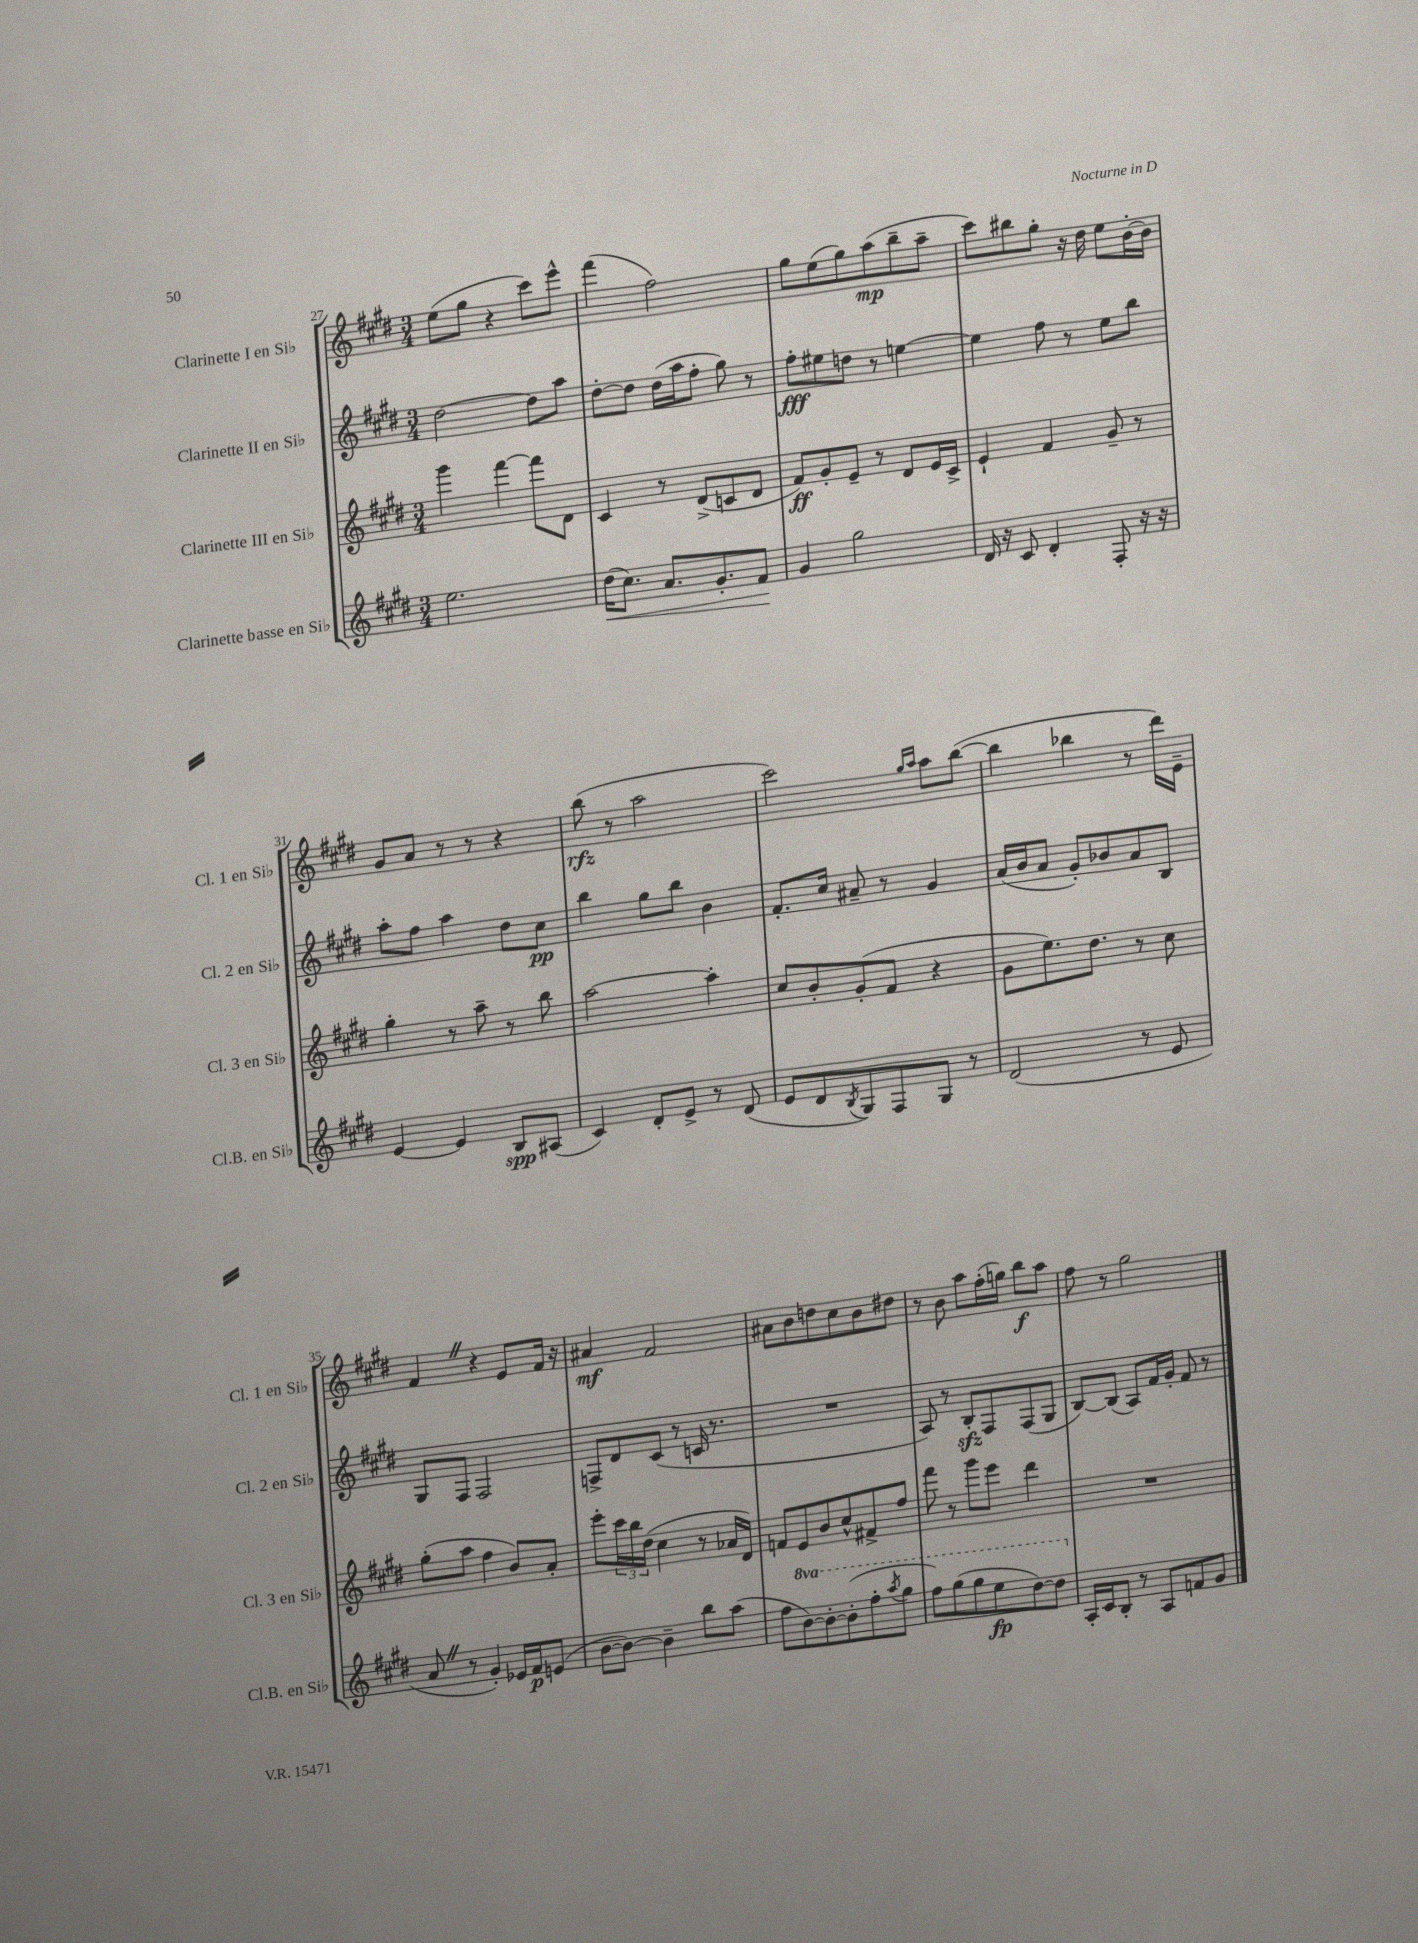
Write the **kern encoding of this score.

**kern	**kern	**kern	**kern
*staff4	*staff3	*staff2	*staff1
*clefG2	*clefG2	*clefG2	*clefG2
*k[f#c#g#d#]	*k[f#c#g#d#]	*k[f#c#g#d#]	*k[f#c#g#d#]
*M3/4	*M3/4	*M3/4	*M3/4
2.ee	4ggg#	[2dd#	(8ee
.	.	.	8gg#
.	[4fff#	.	4r
.	8fff#]	8dd#]	8ccc#)
.	8d#	8aa	8eee^^
=	=	=	=
(16dd#	4c#	[8dd#'	(4fff#
8.cc#)	.	.	.
.	.	8dd#]	.
8.a	8r	(16dd#	2ff#)
.	.	16aa	.
.	(8d#^	8ff#'	.
8.g#'	.	.	.
.	8c	8gg#)	.
8f#	8d#	8r	.
=	=	=	=
4g#	8f#)	8ff#'	8gg#
.	8g#'	8ee#	(8ee
2gg#	8e~	8dd	8gg#)
.	8r	8r	(8aa
.	8d#	[4ee	8bb~
.	16e	.	8aa~
.	16c#^	.	.
=	=	=	=
16d#	4e`	4ee]	8ccc#)
16r	.	.	.
8c#	.	.	8bb#
4d#'	4f#	8ff#	8gg#'
.	.	8r	16r
.	.	.	16dd#
8F#'	8g#~	8ee	8ee
16r	8r	8bb	[16b'
16r	.	.	16b]
=	=	=	=
[4e	4gg#'	8aa'	8g#
.	.	8ff#	8a
4e]	8r	4aa	8r
.	8aa~	.	8r
8B	8r	8dd#	4r
(8A#	8bb	8cc#	.
=	=	=	=
4c#)	[2aa	4bb	(8bb
.	.	.	8r
8d#'	.	8gg#	2aa
8e^	.	8bb	.
8r	4aa']	4b	.
(8d#	.	.	.
=	=	=	=
8e	8cc#	8.f#'	2ccc#)
8d#	8b'	.	.
.	.	16cc#	.
8qB	.	.	.
8G#)	(8g#'	8a#~	.
8F#	8f#	8r	.
.	.	.	16qqgg#
.	.	.	16qqaa
8G#	4r	4g#	8aa
8r	.	.	([8bb
=	=	=	=
(2d#	8g#	(16a	4bb]
.	.	16b	.
.	8.ee)	8a	.
.	.	8g#')	4bb-
.	8.dd#	.	.
.	.	8b-	.
8r	8r	8a	8r
8e	8cc#	8B	16ddd#)
.	.	.	16e~
=	=	=	=
8a	(8gg#'	8G#	4f#
8r	8aa	8F#	.
4g#')	4ff#	2F#	4r
16e-	8b)	.	8e
16f#	.	.	.
(8e	8a'	.	16f#
.	.	.	16r
=	=	=	=
[8b	8eee'	8F^	4a#
8b_)	24ccc#	8d#	.
.	24bb	.	.
.	(24dd#	.	.
4b~]	4cc#	(8c#	2f#
.	.	8r	.
8bb	8r	16c	.
.	.	8.r	.
(8aa	16a-	.	.
.	16d#)	.	.
=	=	=	=
8ff#	8f	2.r	8a#
[8bb)	8e	.	8b
8bb'_	8b	.	8dd
(8bb']	8cc#^^	.	8cc#
8fff#'	8f#^	.	8b
8qaaa	.	.	.
8ggg#	8ff#	.	8dd#
=	=	=	=
8fff#)	8fff#	8A)	8r
(8ggg#	8r	8r	8b
8ggg#	8ggg#	8B'	8aa
8eee	8eee	8F#	(16ff#'
.	.	.	16gg)
[8ddd#)	4ddd#	(8F#	8bb
8ddd#]	.	8G#	8aa
=	=	=	=
16A'	2.r	[8B)	8ff#
16c#	.	.	.
8B'	.	(8B]	8r
8r	.	8A)	2gg#
8A	.	16f#	.
.	.	16g#'	.
8f	.	8f#	.
8g#	.	8r	.
==	==	==	==
*-	*-	*-	*-
